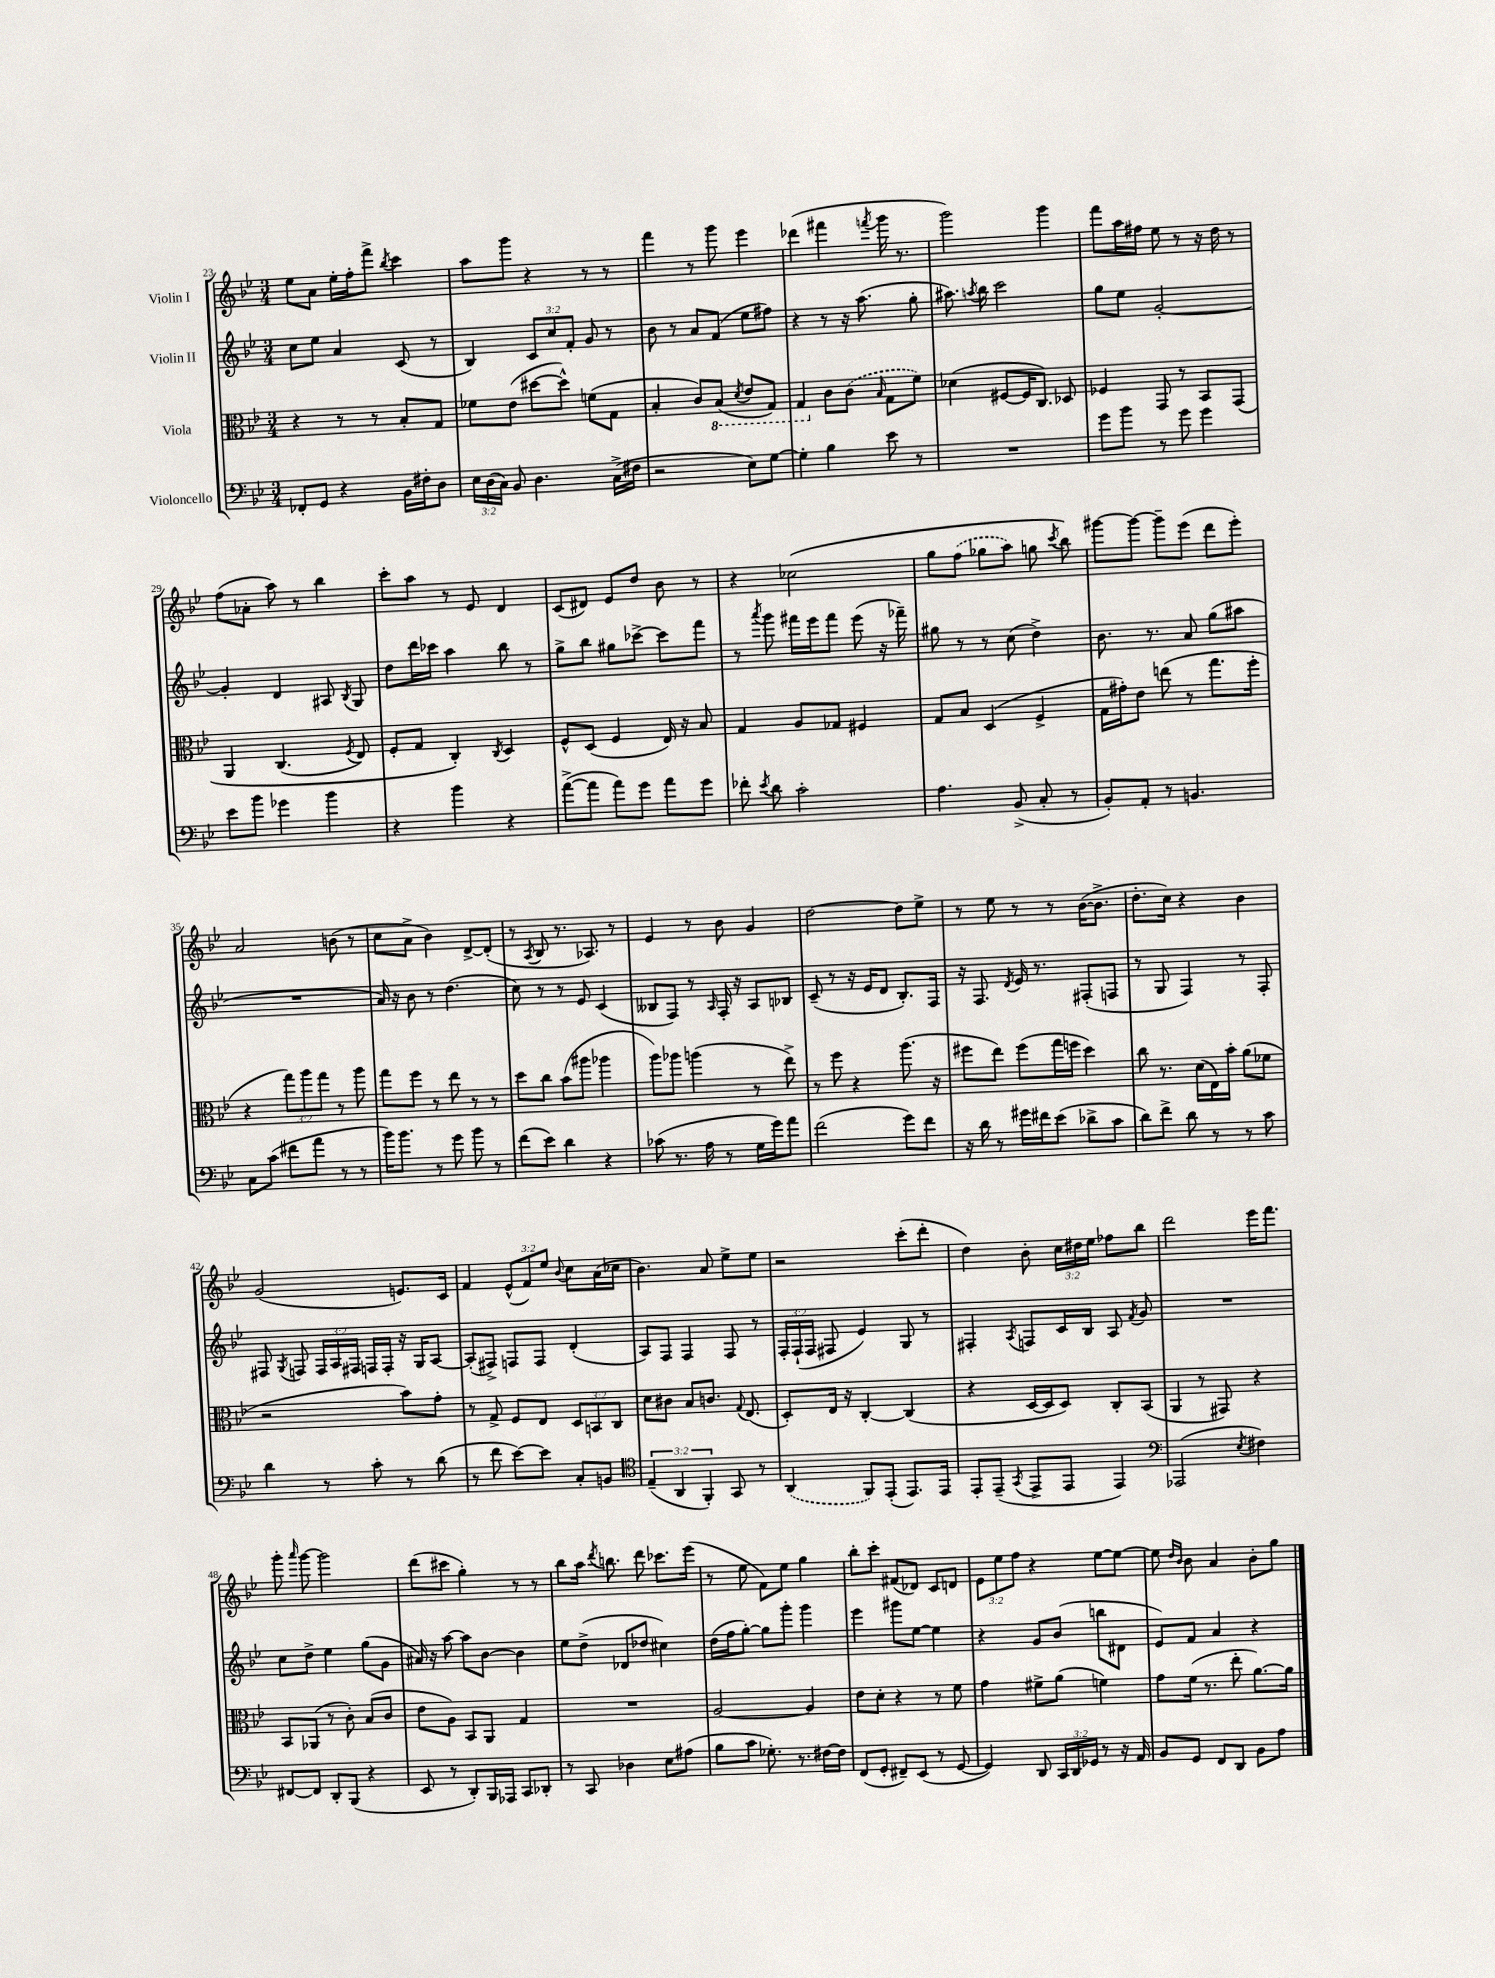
<<
\new StaffGroup <<
\new Staff = "s0" \with { instrumentName = "Violin I" } {
    \clef treble \key bes \major \numericTimeSignature \time 3/4 \override Staff.TupletNumber.text = #tuplet-number::calc-fraction-text
    \autoBeamOff ees''8[ a'8] ees''16[-. f''16-. f'''8]-> \acciaccatura { bes''8 } c'''4 |
    a''8[ g'''8] r4 r8 r8 |
    f'''4 r8 g'''8 ees'''4 |
    des'''4( fis'''4 \acciaccatura { f'''8 } g'''16 r8. |
    g'''2) g'''4 |
    f'''8[ a''16 fis''16] ees''8 r8 r16 d''16 r8 |
    f''8[( aes'8]-. a''8) r8 bes''4 |
    c'''8[-. a''8] r8 ees'8 d'4 |
    c'8[( dis'8]) ees'8[ d''8] bes'8 r8 |
    r4 ces''2\( |
    g''8[ \once \slurDashed f''8]( ges''8[ a''8]) g''8 \acciaccatura { c'''8 } bes''8\) |
    gis'''8[~ gis'''8]~ gis'''8[-- ees'''8]( d'''8[ ees'''8]-.) |
    a'2 b'8( r8 |
    c''8[ a'8]-> bes'4) d'8[~-> d'8]-.( |
    r8 \acciaccatura { a8 } bes8 r8. aes8.) r8 |
    ees'4 r8 bes'8 g'4 |
    d''2~ d''8[ ees''8]-> |
    r8 ees''8 r8 r8 bes'16[~( bes'8.]-> |
    d''8.[-. c''16]) r4 bes'4 |
    g'2( e'8.[) c'16] |
    f'4 \tuplet 3/2 { ees'8[-^( f'8) ees''8] } \appoggiatura { bes'8 } c''8[ a'16( ces''16] |
    bes'4.) a'8 ees''8[-> ees''8] |
    r2 c'''8[-.( d'''8]-. |
    d''4) bes'8-. \tuplet 3/2 { c''16[ dis''16 ees''16] } fes''8[ bes''8] |
    d'''2 ees'''16[ f'''8.] |
    g'''8-. \grace { a'''16 } g'''8~ g'''2 |
    d'''8[( cis'''8] g''4-.) r8 r8 |
    bes''8[ a''16] \acciaccatura { d'''8 } b''8. d'''8 ces'''8.[ ees'''16]( |
    r8 ees''8 f'8[) ees''8] g''4 |
    bes''8[-. c'''8]-. fis'8[( des'8]) c'8[ d'8] |
    \tuplet 3/2 { ees'8[ ees''8 f''8] } r4 ees''8[~ ees''8]~ |
    ees''8 \grace { d''16[ bes'16] } bes'8 a'4 bes'8[-. g''8] \bar "|." |
}
\new Staff = "s1" \with { instrumentName = "Violin II" } {
    \clef treble \key bes \major \numericTimeSignature \time 3/4 \override Staff.TupletNumber.text = #tuplet-number::calc-fraction-text
    \autoBeamOff c''8[ ees''8] a'4 c'8( r8 |
    bes4) \tuplet 3/2 { c'8[ c''8 f'8]-. } g'8 r8 |
    bes'8 r8 a'8[ f'8]( ees''8[ fis''8]) |
    r4 r8 r16 a''8.( g''8-. |
    ais''8.) \acciaccatura { a''8 } bes''16 c'''2 |
    g''8[ ees''8] g'2~-. |
    g'4-. d'4 ais8 \acciaccatura { bes8 } g8 |
    d''8[ d'''16 ces'''16] a''4 bes''8 r8 |
    g''8[-> bes''8] gis''8[ ces'''8]~-> ces'''8[ f'''8] |
    r8 \acciaccatura { a'''8 } g'''8 fis'''16[ ees'''16 fis'''8] ees'''8( r16 fes'''16--) |
    gis''8 r8 r8 c''8( d''4->) |
    bes'8. r8. a'8 g''8[( ais''8] |
    R2. |
    a'16) r16 bes'8 r8 d''4.( |
    c''8) r8 r8 ees'8 c'4( |
    beses8[ f8]) r8 \grace { a16 } f16-. r16 a8[ bes8] |
    c'8--( r8 r16 ees'16[ d'8] bes8.[-.) f16] |
    r16 f8. \acciaccatura { d'8 } ees'16 r8. fis8[-.( f8] |
    r8 g8 f4) r8 f8-. |
    fis8 \acciaccatura { g8 } f8 \tuplet 3/2 { f16[ a16 fis16] } f16[ f16]-. r16 g16[ a8]~ |
    a8[-.( fis8]->) f8[ f8] d'4-.( |
    a8[) f8] f4 f8 r8 |
    \tuplet 3/2 { f16[-. f16-!( f16] } fis8 ees'4) g8 r8 |
    fis4-. \acciaccatura { a8 } f8[ c'16 bes16] a8 \acciaccatura { f'8 } g'8 |
    R2. |
    c''8[ d''8]-> ees''4 g''8[( g'8] |
    ais'16) r16 a''8~ a''8[ bes'8]~ bes'4 |
    ees''8[ d''8]->( des'8[ des''8] cis''4) |
    d''16[( f''16 g''8]~-.) g''8[ g'''8]-. g'''4 |
    ees'''4 gis'''8[ ees''8]~ ees''4 |
    r4 g'8[ bes'8]( b''8[ dis'8] |
    ees'8[) f'8] a'4 r4 \bar "|." |
}
\new Staff = "s2" \with { instrumentName = "Viola" } {
    \clef alto \key bes \major \numericTimeSignature \time 3/4 \override Staff.TupletNumber.text = #tuplet-number::calc-fraction-text
    \autoBeamOff r4 r8 r8 bes8[-. g8] |
    fes'8[ ees'8]( dis''8[~ dis''8]-^) f'8[( g8] |
    bes4-. c'8[) \ottava #-1 bes,8]( \acciaccatura { d8 } ees8[ g,8]) |
    g,4 \ottava #0 c'8[ \once \slurDashed c'8]( \grace { bes16 } g8[ f'8]) |
    des'4( fis8[~ fis16 c8.]) des8 |
    fes4 g,8 r8 bes,8[ g,8]\( |
    a,4 c4.( \acciaccatura { f8 } ees8) |
    f8[-. g8] c4-.\) \acciaccatura { c8 } d4 |
    f8[-^ d8]( f4 ees16) r16 bes8 |
    g4 a8[ ges8] fis4 |
    g8[ bes8] d4( f4-> |
    g16[ gis'16-.) ees'8] e''8( r8 g''8.[ f''16]-. |
    r4 \tuplet 3/2 { g''8[) a''8 g''8] } r8 a''8 |
    g''8[ f''8] r8 ees''8 r8 r8 |
    d''8[ c''8] bes'8[( ais''8] aes''4 |
    a''8[) aes''8] a''4( r8 ees''8->) |
    r8 f''8 r4 a''8.( r16 |
    fis''8[ ees''8]) fis''8[( g''16 f''16] d''4) |
    c''8 r8. d'16[( ees16) bes'16]-. a'8[( fes'8] |
    r2 bes'8[) g'8]-. |
    r8 g8-> f8[ ees8] \tuplet 3/2 { d8[ b,8 c8] } |
    d'8[ cis'8] bes8[ c'8.] \appoggiatura { g8 } ees8.( |
    d8[-.) ees16] r16 c4~-. c4( |
    r4 d16[~ d16 d8]) c8[-. bes,8]( |
    a,4 r8 gis,8) r4 |
    bes,8[ aes,8]( r8 c'8-.) bes8[( c'8] |
    ees'8[ a8]) bes,8[ a,8] g4 |
    R2. |
    a2~ a4 |
    ees'8[ d'8]-. r4 r8 f'8 |
    g'4 fis'8[-> a'8]( f'4) |
    g'8[ f'16]( r8. ees''8-. a'8.[~) a'16] \bar "|." |
}
\new Staff = "s3" \with { instrumentName = "Violoncello" } {
    \clef bass \key bes \major \numericTimeSignature \time 3/4 \override Staff.TupletNumber.text = #tuplet-number::calc-fraction-text
    \autoBeamOff fes,8[-. g,8] r4 bes,16[ fis16-. d8] |
    \tuplet 3/2 { ees16[ d16( c16]) } bes,8 d4. c16[->( fis16] |
    r2 ees8[) g8]~ |
    g4-. bes4 ees'8 r8 |
    R2. |
    g'8[ bes'8] r8 g'8 g'4 |
    ees'8[ bes'8] ges'4 bes'4 |
    r4 bes'4 r4 |
    a'8[~->( a'8] a'8[) g'8] a'8[ g'8] |
    fes'8-. \acciaccatura { ees'8 } d'8 c'2-. |
    a4. bes,8->( c8-. r8 |
    bes,8[-.) a,8]-. r8 b,4. |
    c8[ c'8]( fis'8[ a'8] r8 r8 |
    bes'16[) bes'8.] r8 g'8 bes'8 r8 |
    f'8[( ees'8]) d'4 r4 |
    ces'8( r8. a16 r8 g16[ g'16) a'8] |
    f'2( g'8[) f'8] |
    r16 d'16 r8 gis'16[ fis'16 ees'8]( des'8[-> c'8] |
    d'8[) f'8]-> d'8 r8 r8 c'8 |
    d'4 r8 c'8-. r8 d'8( |
    r8 f'8 ees'8[~) ees'8] c8[-. b,8] |
    \clef tenor \tuplet 3/2 { ees4--( a,4 f,4-.) } g,8 r8 |
    \once \slurDashed a,4( f,8[) ees,8]-.( ees,8.[) ees,16] |
    ees,8[-. ees,8]--( \acciaccatura { g,8 } ees,8[-> ees,8] ees,4) |
    \clef bass aes,,2( \acciaccatura { ees8 } fis4) |
    fis,8[~ fis,8] d,8[-. bes,,8]( r4 |
    ees,8 r8 d,8[-.) bes,,16 aes,,16] c,8[ des,8]-. |
    r8 c,8 des4 ees8[ ais8]( |
    bes8[ c'8] ges8.-.) r8. fis16[~ fis16] |
    f,8[( g,8]-. fis,8[--) ees,8]( r8 g,8~ |
    g,4) d,8 \tuplet 3/2 { c,16[ d,16 ges,16] } r8 r16 a,16 |
    bes,8[ g,8] f,8[ d,8] bes,8[ a8] \bar "|." |
}
>>
>>
\layout { \context { \Score currentBarNumber = #23 } }
